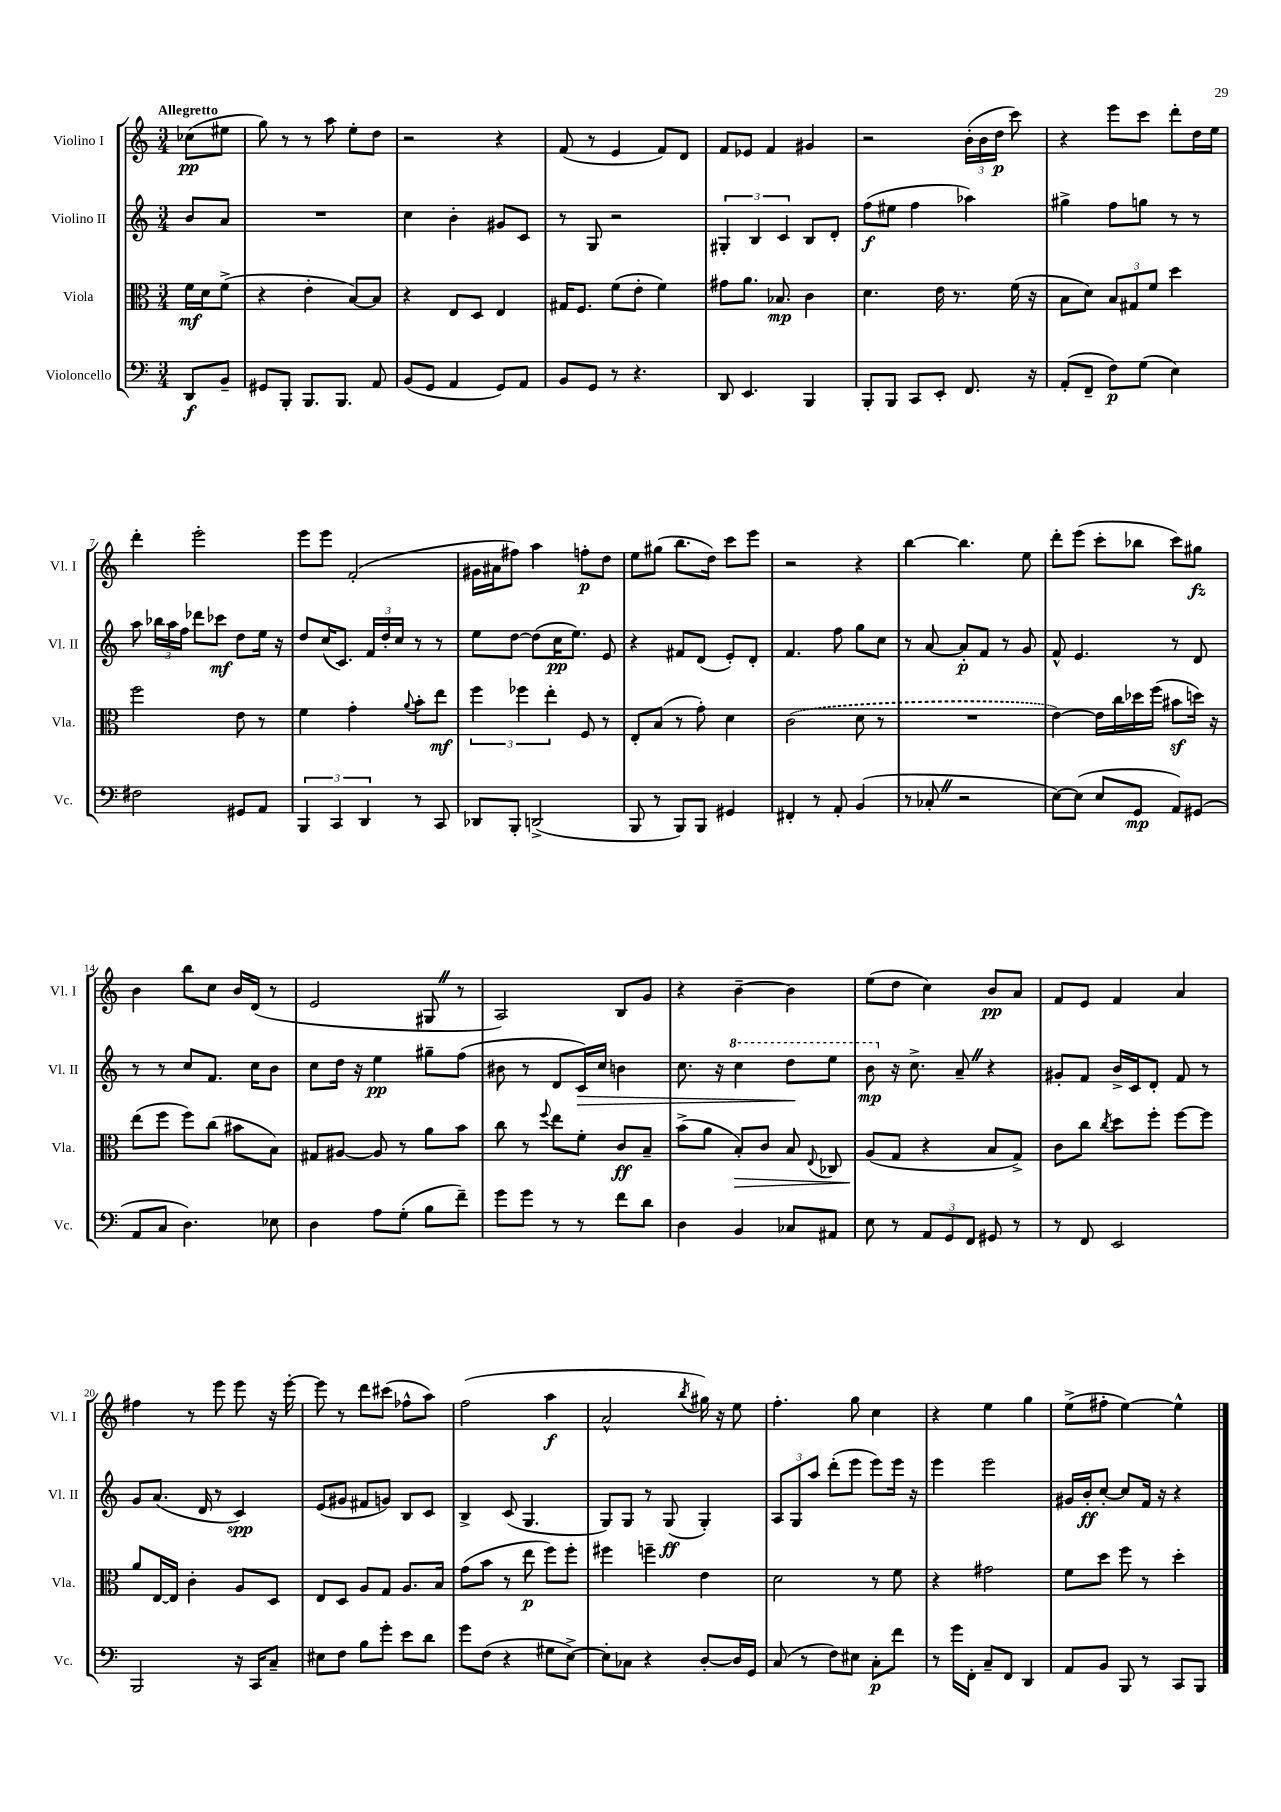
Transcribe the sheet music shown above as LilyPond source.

<<
\new StaffGroup <<
\new Staff = "s0" \with { instrumentName = "Violino I" shortInstrumentName = "Vl. I" } {
    \clef treble \key c \major \numericTimeSignature \time 3/4 \partial 4 \tempo "Allegretto"
    \autoBeamOff ces''8[\pp( eis''8] |
    g''8) r8 r8 a''8 e''8[-. d''8] |
    r2 r4 |
    f'8( r8 e'4 f'8[) d'8] |
    f'8[ ees'8] f'4 gis'4 |
    r2 \tuplet 3/2 { b'16[-.( b'16 d''16]\p } c'''8) |
    r4 e'''8[ c'''8] d'''8[-. d''16 e''16] |
    d'''4-. e'''2-. |
    e'''8[ e'''8] f'2-.( |
    gis'16[ ais'16 fis''8]) a''4 f''8[-.\p d''8] |
    e''8[ gis''8]( b''8.[ d''16]) c'''8[ e'''8] |
    r2 r4 |
    b''4~ b''4. e''8 |
    d'''8[-. e'''8]( c'''8[-. bes''8] c'''8[) gis''8]\fz |
    b'4 b''8[ c''8] b'16[ d'16]( r8 |
    e'2 gis8 \once \override BreathingSign.text = \markup { \musicglyph "scripts.caesura.straight" } \breathe r8 |
    a2) b8[ g'8] |
    r4 b'4~-- b'4 |
    e''8[( d''8] c''4) b'8[\pp a'8] |
    f'8[ e'8] f'4 a'4 |
    fis''4 r8 e'''8 e'''8 r16 e'''16~-. |
    e'''8 r8 d'''8[ cis'''8]( fes''8[-^ a''8]) |
    f''2( a''4\f |
    a'2-^ \acciaccatura { b''8 } gis''16) r16 e''8 |
    f''4.-. g''8 c''4 |
    r4 e''4 g''4 |
    e''8[->( fis''8]-. e''4~) e''4-^ \bar "|." |
}
\new Staff = "s1" \with { instrumentName = "Violino II" shortInstrumentName = "Vl. II" } {
    \clef treble \key c \major \numericTimeSignature \time 3/4 \partial 4
    \autoBeamOff b'8[ a'8] |
    R2. |
    c''4 b'4-. gis'8[ c'8] |
    r8 g8 r2 |
    \tuplet 3/2 { gis4-. b4 c'4 } b8[ d'8]-. |
    f''8[\f( eis''8] f''4 aes''4) |
    gis''4-> f''8[ g''8] r8 r8 |
    a''8 \tuplet 3/2 { bes''16[ a''16 f''16] } des'''8[ ces'''8]\mf d''8[ e''16] r16 |
    d''8[ c''16( c'8.]) \tuplet 3/2 { f'16[ d''16-. c''16] } r8 r8 |
    e''8[ d''8]~ d''8[( c''16\pp e''8.]) e'8 |
    r4 fis'8[ d'8]( e'8[-.) d'8]-. |
    f'4. f''8 g''8[ c''8] |
    r8 a'8~ a'8[-.\p f'8] r8 g'8 |
    f'8-^ e'4. r8 d'8 |
    r8 r8 c''8[ f'8.] c''16[ b'8] |
    c''8[ d''16] r16 e''4\pp gis''8[-- f''8]( |
    bis'8 r8 d'8[ c'16\>) c''16] b'4 |
    c''8. r16 \ottava #1 c'''4 d'''8[\! e'''8] |
    b''8\mp \ottava #0 r16 c''8.-> a'8-- \once \override BreathingSign.text = \markup { \musicglyph "scripts.caesura.straight" } \breathe r4 |
    gis'8[-. f'8] b'16[-> c'16 d'8]-. f'8 r8 |
    g'8[ a'8.]( d'16 r8 c'4\spp) |
    e'8[( gis'8] fis'8[ g'8]) b8[ c'8] |
    b4-> c'8( g4. |
    g8[) g8] r8 g8\ff( g4-.) |
    \tuplet 3/2 { a8[ g8 a''8] } d'''8[-.( e'''8] e'''8[) e'''16] r16 |
    e'''4 e'''2 |
    gis'16[ b'16-.\ff c''8]~-. c''8[ f'16] r16 r4 \bar "|." |
}
\new Staff = "s2" \with { instrumentName = "Viola" shortInstrumentName = "Vla." } {
    \clef alto \key c \major \numericTimeSignature \time 3/4 \partial 4
    \autoBeamOff f'16[\mf d'16 f'8]->( |
    r4 e'4-. b8[~) b8] |
    r4 e8[ d8] e4 |
    gis16[ f8.] f'8[( e'8]-. f'4) |
    gis'8[ a'8.] bes8.\mp c'4 |
    d'4. e'16 r8. f'16( r16 |
    b8[ d'8]) \tuplet 3/2 { b8[ gis8 f'8] } d''4 |
    f''2 e'8 r8 |
    f'4 g'4-. \appoggiatura { a'8 } b'8[-. e''8]\mf |
    \tuplet 3/2 { f''4 fes''4 e''4-. } f8 r8 |
    e8[-. b8]( r8 g'8-.) d'4 |
    \once \slurDashed c'2( d'8 r8 |
    R2. |
    e'4~) e'16[ c''16 des''16 f''16]( bis'8[\sf d''16]) r16 |
    e''8[( f''8] f''8[) c''8]( bis'8[ b8]) |
    gis8[ ais8]~ ais8 r8 a'8[ b'8] |
    c''8 r8 \appoggiatura { f''8 } e''8[ f'8]-. c'8[\ff b8]-- |
    b'8[->( a'8] b8[-.\>) c'8] b8 \appoggiatura { e8 } ces8 |
    a8[\!( g8] r4 b8[ g8]->) |
    c'8[ c''8] \acciaccatura { c''8 } d''8[ f''8]-. f''8[~ f''8] |
    a'8[ e16~ e16] c'4-. a8[ d8] |
    e8[ d8] a8[ g8] a8.[ b16] |
    g'8[( b'8] r8 e''8\p f''8[) f''8]-. |
    fis''4 f''4-- e'4 |
    d'2 r8 f'8 |
    r4 gis'2 |
    f'8[ d''8] f''8 r8 d''4-. \bar "|." |
}
\new Staff = "s3" \with { instrumentName = "Violoncello" shortInstrumentName = "Vc." } {
    \clef bass \key c \major \numericTimeSignature \time 3/4 \partial 4
    \autoBeamOff d,8[\f b,8]-- |
    gis,8[ b,,8]-. b,,8.[ b,,8.] a,8 |
    b,8[( g,8] a,4 g,8[) a,8] |
    b,8[ g,8] r8 r4. |
    d,8 e,4. b,,4 |
    b,,8[-. b,,8] c,8[ e,8]-. f,8. r16 |
    a,8[-.( f,8]-- f8[\p) g8]( e4) |
    fis2 gis,8[ a,8] |
    \tuplet 3/2 { b,,4 c,4 d,4 } r8 c,8 |
    des,8[ b,,8]-. d,2->( |
    b,,8 r8 b,,8[) b,,8] gis,4 |
    fis,4-. r8 a,8-. b,4( |
    r8 ces8-. \once \override BreathingSign.text = \markup { \musicglyph "scripts.caesura.straight" } \breathe r2 |
    e8[~) e8]( e8[ g,8]\mp a,8[) gis,8]( |
    a,8[ c8] d4.) ees8 |
    d4 a8[ g8]-.( b8[ f'8]--) |
    g'8[ g'8] r8 r8 f'8[ d'8] |
    d4 b,4 ces8[ ais,8] |
    e8 r8 \tuplet 3/2 { a,8[ g,8 f,8] } gis,8 r8 |
    r8 f,8 e,2 |
    b,,2 r16 c,16[ c8]-- |
    eis8[ f8] b8[ g'8]-. e'8[ d'8] |
    g'8[ f8]( r4 gis8[ e8]~->) |
    e8[-. ces8] r4 d8[~-. d16 g,16] |
    c8( r8 f8[) eis8] c8[-.\p f'8] |
    r8 g'16[ f,16]-. c8[-- f,8] d,4 |
    a,8[ b,8] b,,8 r8 c,8[ b,,8] \bar "|." |
}
>>
>>
